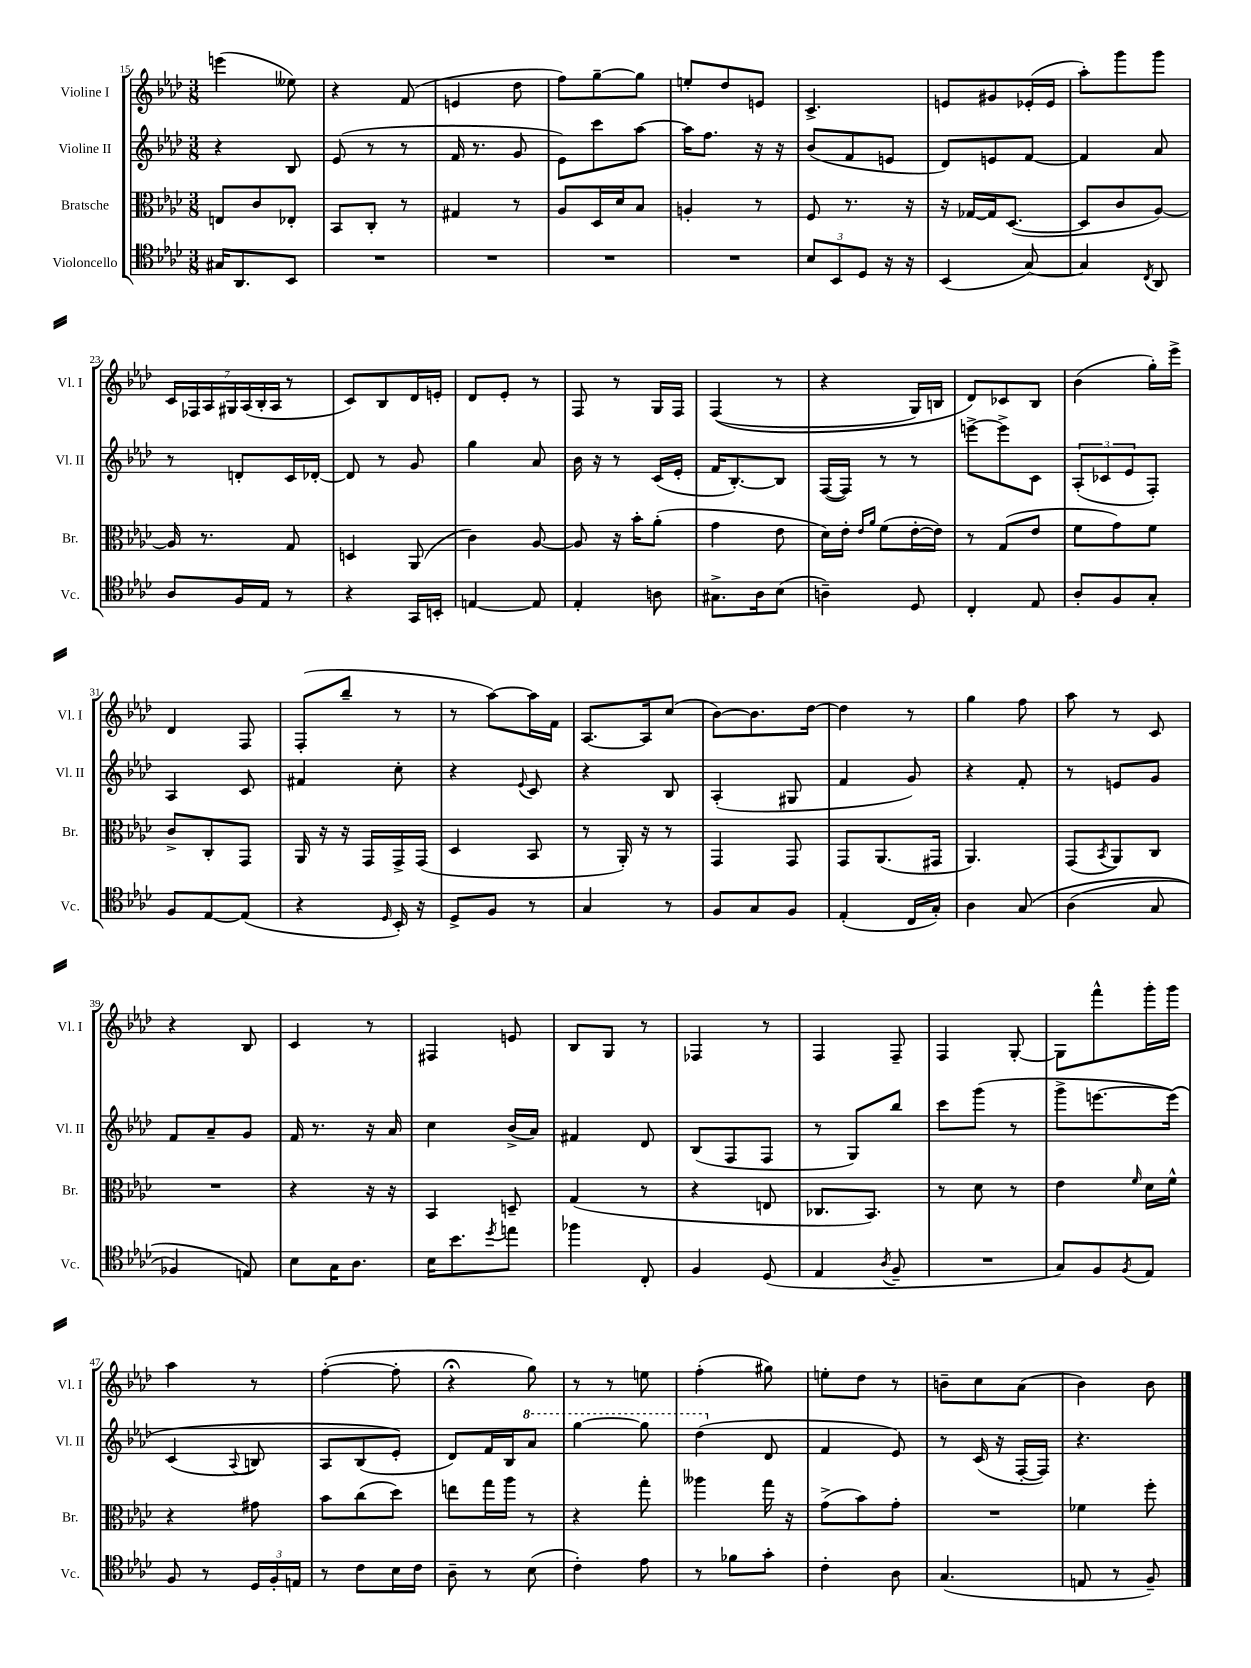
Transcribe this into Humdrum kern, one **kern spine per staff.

**kern	**kern	**kern	**kern
*staff4	*staff3	*staff2	*staff1
*clefC4	*clefC3	*clefG2	*clefG2
*k[b-e-a-d-]	*k[b-e-a-d-]	*k[b-e-a-d-]	*k[b-e-a-d-]
*M3/8	*M3/8	*M3/8	*M3/8
16G#	8E	4r	(4eee
8.AA-	.	.	.
.	8c	.	.
8BB-	8E-'	8B-	8ee--)
=	=	=	=
4.r	8BB-	(8e-	4r
.	8C'	8r	.
.	8r	8r	(8f
=	=	=	=
4.r	4G#	16f	4e
.	.	8.r	.
.	8r	8g	8dd-
=	=	=	=
4.r	8A-	8e-)	8ff)
.	16D-	8ccc	[8gg~
.	16d-	.	.
.	8B-	[8aa-	8gg]
=	=	=	=
4.r	4A'	16aa-]	8ee'
.	.	8.ff	.
.	.	.	8dd-
.	8r	16r	8e
.	.	16r	.
=	=	=	=
12B-	8F	(8b-	4.c^
12BB-	.	.	.
.	8.r	8f	.
12D-	.	.	.
16r	.	8e	.
16r	16r	.	.
=	=	=	=
(4BB-	16r	8d-)	8e
.	[16G-	.	.
.	16G-]	8e	8g#
.	([8.D-	.	.
[8G)	.	[8f	(16e-'
.	.	.	16e-
=	=	=	=
4G]	8D-]	4f]	8aa-')
.	8c	.	8ggg
8qC	.	.	.
8AA-	[8A-)	8a-	8ggg
=	=	=	=
8A-	16A-]	8r	28c
.	.	.	28F-
.	8.r	.	.
.	.	.	28A-
.	.	.	28G#
16F	.	8d'	.
.	.	.	(28A-
.	.	.	28B-'
16E-	.	.	.
.	.	.	28A-
8r	8G	16c	8r
.	.	[16d-'	.
=	=	=	=
4r	4D	8d-]	8c)
.	.	8r	8B-
16GG	(8AA-	8g	16d-
16BB'	.	.	16e'
=	=	=	=
[4E	4c)	4gg	8d-
.	.	.	8e-'
8E]	[8A-	8a-	8r
=	=	=	=
4E-'	8A-]	16b-	8F
.	.	16r	.
.	16r	8r	8r
.	16b-'	.	.
8A	(8a-'	(16c	16G
.	.	16e-'	16F
=	=	=	=
8.G#^	4g	16f	&((4F
.	.	[8.B-')	.
16A-	.	.	.
(8B-	8e-	8B-]	8r
=	=	=	=
4A~)	16d-)	([16F	4r
.	16e-'	16F])	.
.	16qqe-	.	.
.	16qqa-	.	.
.	(8f	8r	.
8D-	[16e-'	8r	16G)
.	16e-])	.	16B
=	=	=	=
4C'	8r	[8eee^	8d-&)
.	(8G	8eee^]	8c-
8E-	8e-	8c	8B-
=	=	=	=
8A-'	8f	(12A-'	(4b-
.	.	12c-	.
8F	8g)	.	.
.	.	12e-	.
8G'	8f	8F')	16gg')
.	.	.	16eee-^
=	=	=	=
8F	8c^	4A-	4d-
[8E-	8C'	.	.
(8E-]	8GG	8c	8F
=	=	=	=
4r	16AA-	4f#	(8F'
.	16r	.	.
.	16r	.	8bb-~
.	16GG	.	.
16qqD-	.	.	.
16BB-')	16GG^	8cc'	8r
16r	(16GG	.	.
=	=	=	=
8D-^	4D-	4r	8r
8F	.	.	[8aa-)
.	.	8qqe-	.
8r	8BB-	8c	16aa-]
.	.	.	16f
=	=	=	=
4G	8r	4r	[8.A-
.	16AA-')	.	.
.	16r	.	16A-]
8r	8r	8B-	(8cc
=	=	=	=
8F	4GG	(4A-'	[8b-)
8G	.	.	8.b-]
8F	8GG	8G#	.
.	.	.	[16dd-
=	=	=	=
(4E-'	8GG	4f	4dd-]
.	(8.AA-	.	.
16C	.	8g)	8r
16G')	16GG#	.	.
=	=	=	=
4A-	4.AA-)	4r	4gg
&(8G	.	8f'	8ff
=	=	=	=
(4A-	(8GG	8r	8aa-
.	8qBB-	.	.
.	8AA-)	8e	8r
8G	8C	8g	8c
=	=	=	=
4F-)	4.r	8f	4r
.	.	8a-~	.
8E&)	.	8g	8B-
=	=	=	=
8B-	4r	16f	4c
.	.	8.r	.
16G	.	.	.
8.A-	.	.	.
.	16r	16r	8r
.	16r	16a-	.
=	=	=	=
16B-	4BB-	4cc	4F#
8.b-	.	.	.
8qdd-	.	.	.
8ee	8D~	(16b-^	8e
.	.	16a-)	.
=	=	=	=
4ff-	(4G	4f#	8B-
.	.	.	8G
8C'	8r	8d-	8r
=	=	=	=
4F	4r	(8B-	4F-
.	.	8F	.
(8D-	8E	8F	8r
=	=	=	=
4E-	8.C-	8r	4F
.	.	8G)	.
.	8.BB-)	.	.
8qA-	.	.	.
8F~	.	8bb-	8F~
=	=	=	=
4.r	8r	8ccc	4F
.	8d-	(8ggg	.
.	8r	8r	[8G'
=	=	=	=
8G)	4e-	8ggg^	8G]
8F	.	[8.eee	8fff^^
8qF	16qqf	.	.
8E-	16d-	.	16ggg'
.	16f^^	&(16eee])	16ggg
=	=	=	=
8F	4r	(4c	4aa-
8r	.	.	.
.	.	8qqA-	.
24D-	8g#	8B)	8r
24F'	.	.	.
24E	.	.	.
=	=	=	=
8r	8b-	8A-	([4ff'
8c	(8cc	(8B-	.
16B-	8dd-)	8e-'&)	8ff']
16c	.	.	.
=	=	=	=
8A-~	8ee	8d-)	4r;
8r	16gg	16f	.
.	16aa-	16B-	.
(8B-	8r	8aa-	8gg)
=	=	=	=
4c')	4r	[4ggg	8r
.	.	.	8r
8e-	8gg'	8ggg]	8ee
=	=	=	=
8r	4aa--	(4ddd-	(4ff'
8f-	.	.	.
8g'	16gg	8d-	8gg#)
.	16r	.	.
=	=	=	=
4c'	(8g^	4f	8ee'
.	8b-)	.	8dd-
8A-	8g'	8e-)	8r
=	=	=	=
(4.G	4.r	8r	8b~
.	.	(16c	8cc
.	.	16r	.
.	.	[16F'	(8a-
.	.	16F])	.
=	=	=	=
8E	4f-	4.r	4b-)
8r	.	.	.
8F~)	8ff'	.	8b-
==	==	==	==
*-	*-	*-	*-
